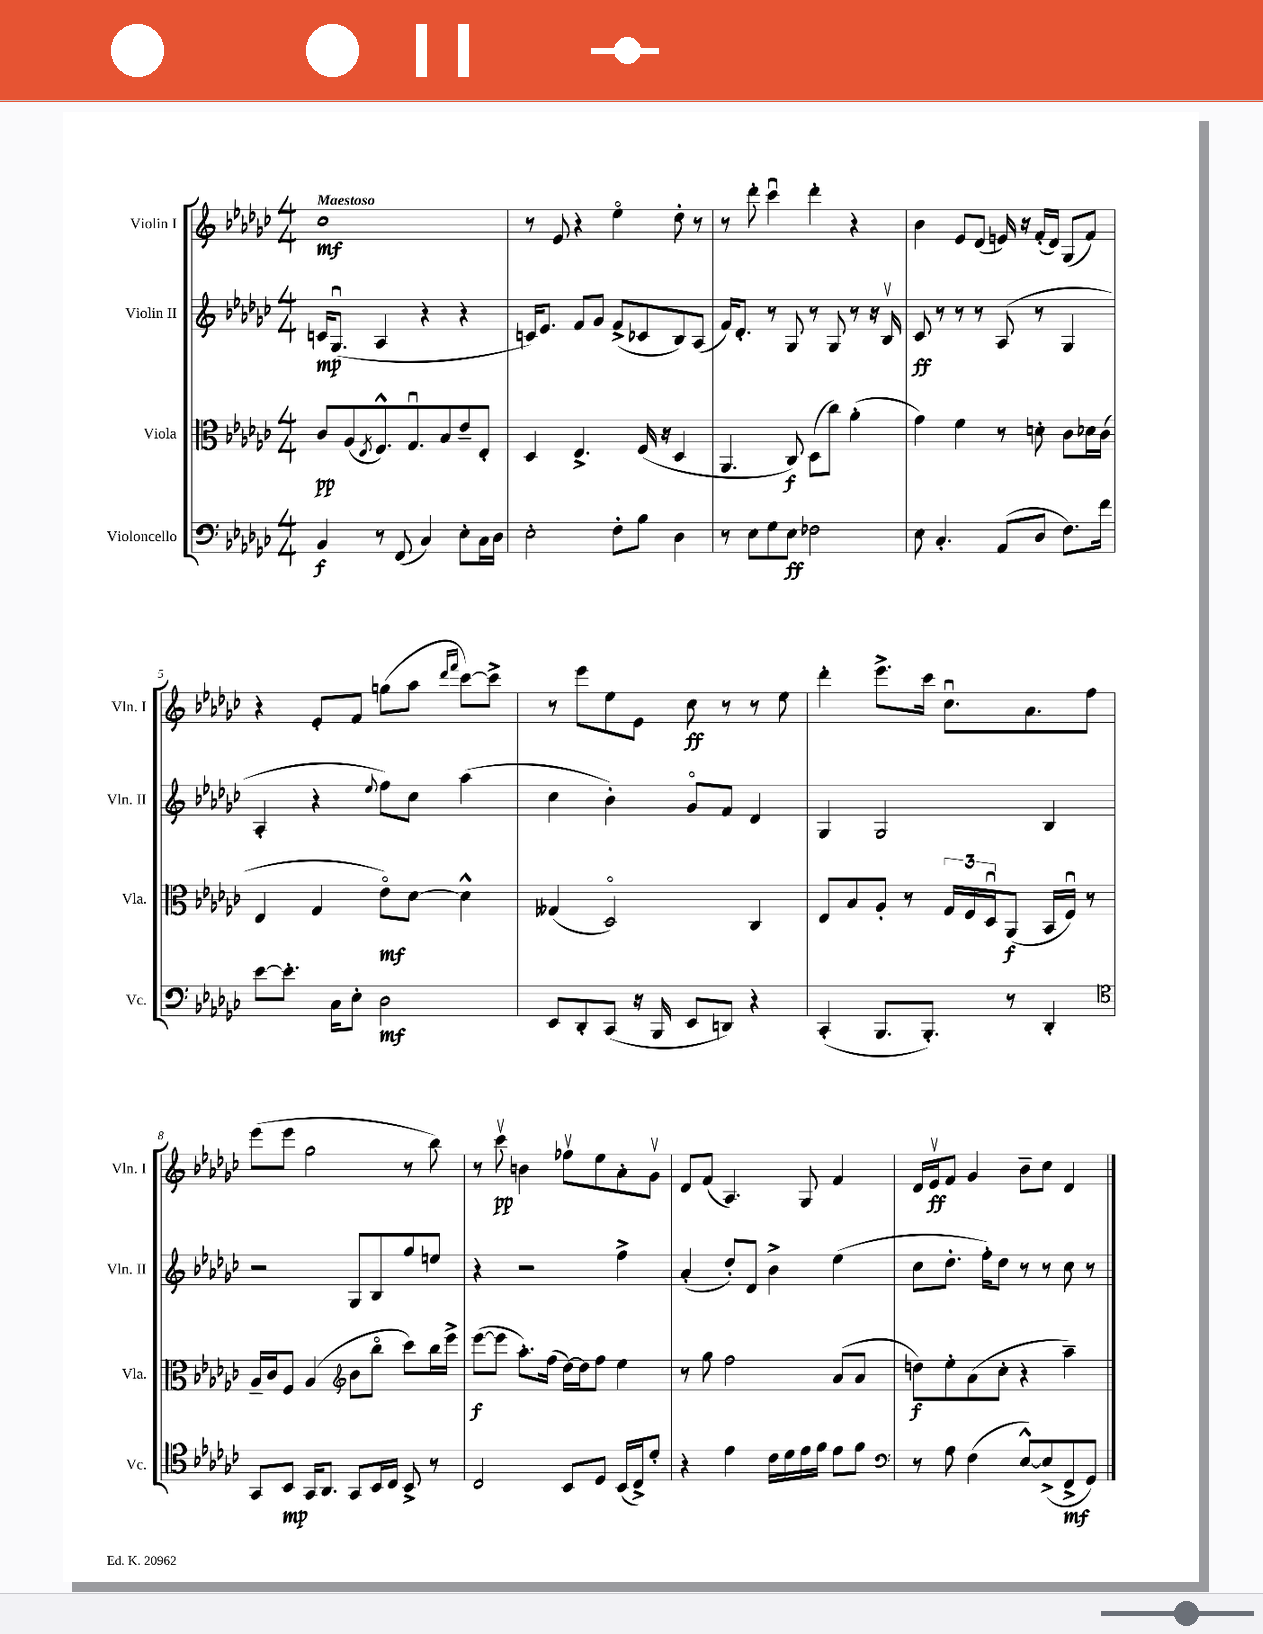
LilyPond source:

<<
\new StaffGroup <<
\new Staff = "s0" \with { instrumentName = "Violin I" shortInstrumentName = "Vln. I" } {
    \clef treble \key ges \major \numericTimeSignature \time 4/4 \tempo "Maestoso"
    ces''1\mf |
    r8 ees'8 r4 ees''4\flageolet des''8-. r8 |
    r8 des'''8-. ces'''4\downbow des'''4-. r4 |
    bes'4 ees'8 des'8( e'16) r16 f'16-.( des'16) ges8( f'8) |
    r4 ees'8-. f'8 g''8( aes''8 \grace { des'''16 f'''16 } ces'''8~) ces'''8-> |
    r8 ees'''8 ees''8 ees'8 ces''8\ff r8 r8 ees''8 |
    des'''4-. ees'''8.-> ces'''16 ces''8.\downbow aes'8. f''8 |
    ees'''8( ees'''8 ges''2 r8 bes''8) |
    r8 ces'''8\upbow\pp b'4 fes''8\upbow ees''8 aes'8-. ges'8\upbow |
    des'8 f'8( aes4.) ges8 f'4 |
    des'16 ees'16\upbow\ff f'8 ges'4 bes'8-- ces''8 des'4 \bar "|." |
}
\new Staff = "s1" \with { instrumentName = "Violin II" shortInstrumentName = "Vln. II" } {
    \clef treble \key ges \major \numericTimeSignature \time 4/4
    c'16\mp ges8.\downbow( aes4 r4 r4 |
    c'16) ees'8. f'8 ges'8 f'8->( ces'8 bes8) aes8( |
    f'16) des'8.-. r8 ges8 r8 ges8 r8 r16 bes16\upbow |
    ces'8\ff r8 r8 r8 aes8( r8 ges4 |
    aes4-. r4 \appoggiatura { ees''8 } f''8) ces''8 aes''4( |
    ces''4 bes'4-.) ges'8\flageolet f'8 des'4 |
    ges4 ges2 bes4 |
    r2 ges8 bes8 ges''8 e''8 |
    r4 r2 f''4-> |
    aes'4-.( des''8-.) des'8 bes'4-> ees''4( |
    ces''8 des''8.-. f''16-.) des''8 r8 r8 ces''8 r8 \bar "|." |
}
\new Staff = "s2" \with { instrumentName = "Viola" shortInstrumentName = "Vla." } {
    \clef alto \key ges \major \numericTimeSignature \time 4/4
    ces'8\pp aes8( \acciaccatura { ees8 } f8.-^) ges8.\downbow bes8 ees'8-- ees8-. |
    des4 ees4.-> f16( r16 des4 |
    aes,4. ces8\f) des8( ces''8) aes'4-.( |
    ges'4) f'4 r8 d'8-. ces'8 des'16 ces'16( |
    ees4 ges4 ees'8\flageolet\mf) des'8~ des'4-^ |
    geses4( des2\flageolet) ces4 |
    ees8 bes8 aes8-. r8 \tuplet 3/2 { ges16 f16 des16\downbow } aes,8\f( bes,16 f16\downbow) r8 |
    aes16-- ces'16 f8 aes4( \clef treble bes'8 bes''8\flageolet ces'''8) bes''16 ees'''16-> |
    ees'''8~\f( ees'''8 aes''8.-.) f''16( des''16~) des''16 f''8 ees''4 |
    r8 ges''8 f''2 aes'8( aes'8 |
    d''8\f) ees''8-. aes'8( ces''8-. r4 aes''4--) \bar "|." |
}
\new Staff = "s3" \with { instrumentName = "Violoncello" shortInstrumentName = "Vc." } {
    \clef bass \key ges \major \numericTimeSignature \time 4/4
    bes,4\f r8 f,8( ces4) ees8-. ces16 des16 |
    ees2-. f8-. bes8 des4 |
    r8 ees8 ges8 ees8\ff fes2 |
    ees8 ces4.-. aes,8( des8 f8.) f'16 |
    ees'8~ ees'8.-. ces16 ees8-. des2\mf |
    ees,8 des,8-. ces,8( r16 bes,,16 ees,8 d,8) r4 |
    ces,4-.( bes,,8. bes,,8.-.) r8 des,4-. |
    \clef tenor ges,8 bes,8\mp ges,16 aes,8. ges,8 bes,16 ces16 bes,8-> r8 |
    ces2 bes,8 des8 bes,16( ces16->) des'8-. |
    r4 ees'4 ces'16 des'16 ees'16 f'16 ees'8 f'8 |
    \clef bass r8 aes8 f4( ees8~-^) ees8->( f,8->\mf ges,8) \bar "|." |
}
>>
>>
